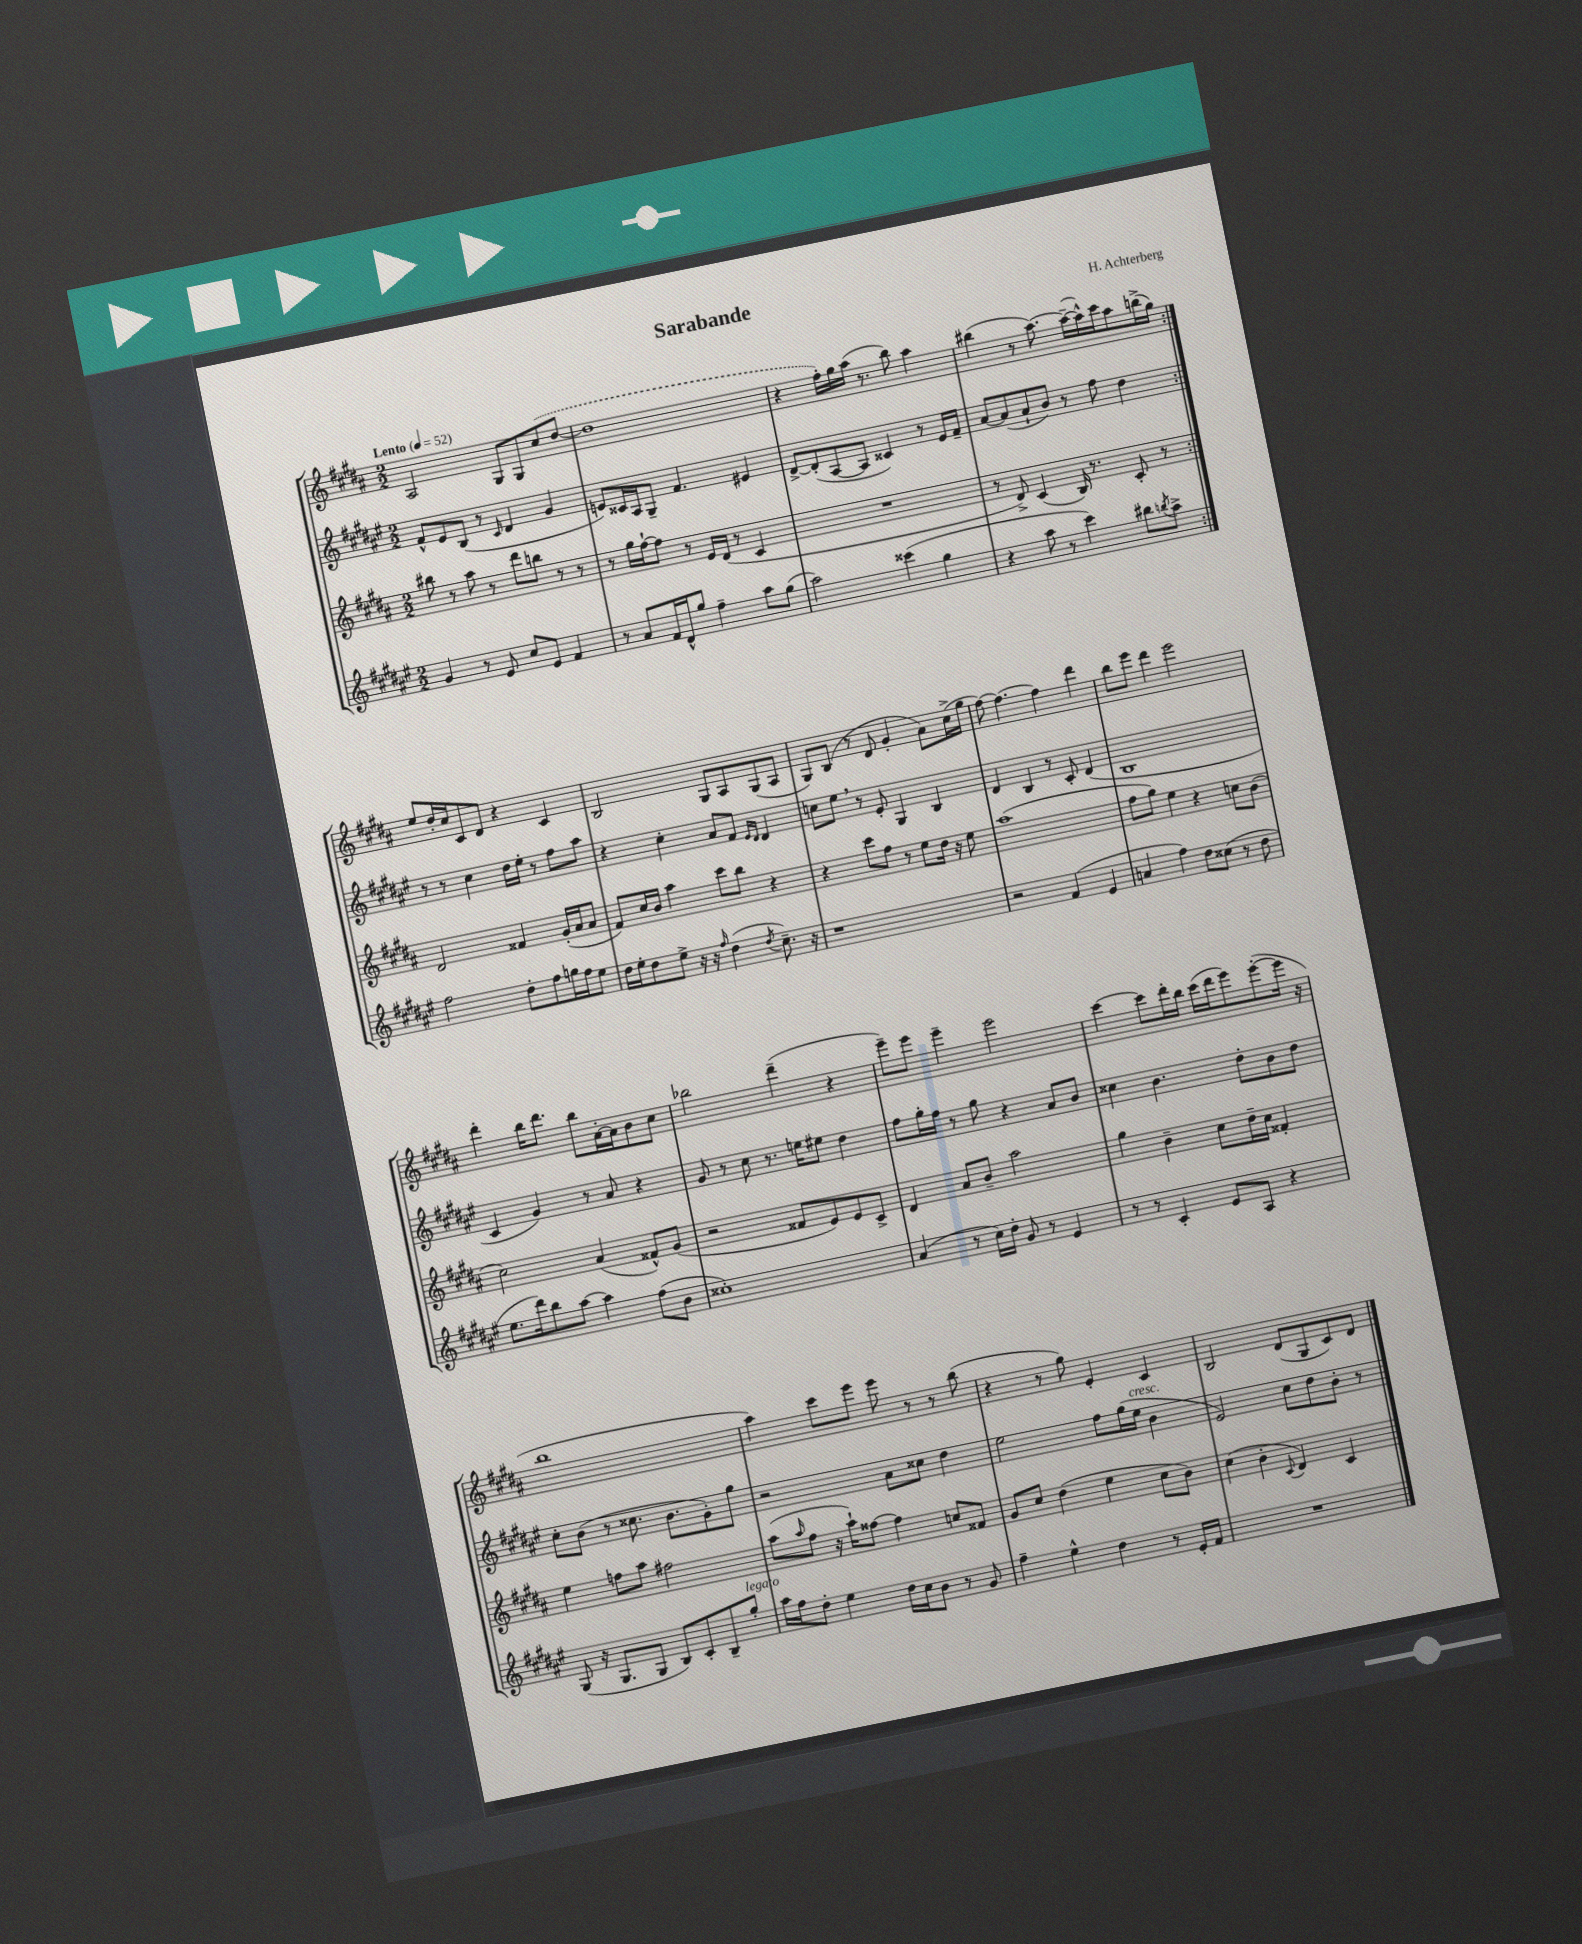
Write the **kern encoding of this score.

**kern	**kern	**kern	**kern
*staff4	*staff3	*staff2	*staff1
*clefG2	*clefG2	*clefG2	*clefG2
*k[f#c#g#d#a#e#]	*k[f#c#g#d#a#]	*k[f#c#g#d#a#e#]	*k[f#c#g#d#a#]
*M2/2	*M2/2	*M2/2	*M2/2
*MM52	*MM52	*MM52	*MM52
4g#	8bb#	8f#^^	2A#
.	8r	8e#	.
8r	8aa#	(8B	.
8e#	8r	8r	.
.	.	16qqc#	.
8cc#	8ddd#	4d#	8G#
8e#	8bb	.	8G#
4f#	8r	4g#	(8cc#
.	8r	.	[8dd#
=	=	=	=
8r	8r	8e)	1dd#]
8a#	16gg#	16c##	.
.	[16ff#`	16A#	.
16f#	8ff#]	8G#~	.
16d#^^	.	.	.
8gg#	8r	4.f#	.
4ff#~	16e	.	.
.	(16d#	.	.
.	8r	.	.
8aa#	4c#	4e#	.
(8gg#	.	.	.
=	=	=	=
2aa#)	1r	[8d#^	4r
.	.	(8d#']	.
.	.	[8A#	16ff#')
.	.	.	16gg#
.	.	8A#]	(16aa#
.	.	.	8.r
(4ccc##	.	4c##)	.
.	.	.	8bb)
4gg#	.	8r	4aa#
.	.	16e#	.
.	.	16f#~	.
=	=	=	=
4r	8r	[8a#	(4bb#
.	8d#^)	(8a#]	.
8aa#	(4c#	8a#`	8r
8r	.	8b)	[8.aa#)
4ccc#)	16B)	8r	.
.	8.r	.	(16aa#~_
.	.	8ff#	16aa#^^])
.	.	.	16ccc#
8bb#	8c#'	4dd#	8aa#
8qbb	.	.	.
8aa#^	8r	.	(16bb^
.	.	.	16gg#)
=:|!	=:|!	=:|!	=:|!
2ff#	2d#	8r	8ee
.	.	8r	16dd#'
.	.	.	16cc#
.	.	4cc#	8c#
.	.	.	8d#
8dd#'	4f##	16dd#	4r
.	.	16ee#'	.
8ff#	.	8r	.
16gg	(16g#'	8ff#	4c#
16ff#	16a#	.	.
8ee#	8a#	8aa#	.
=	=	=	=
16dd#	8f#)	4r	2B
16ee#'	.	.	.
8dd#	16cc#	.	.
.	16b	.	.
8ee#^	4aa#	4cc#'	.
16r	.	.	.
16r	.	.	.
16qqff#	.	.	.
(4dd#	8ccc#	8a#	8G#
.	8bb	8f#	8A#
.	.	16qqe#	.
8qdd#	.	16qqd#	.
8.cc#~)	4r	4d#	(8G#
.	.	.	8A#
16r	.	.	.
=	=	=	=
1r	4r	8cc	8G#)
.	.	8ee#	(8B
.	8ccc#	8r	8r
.	8ff#	8e#'	8d#
.	8r	4G#	4g#'
.	8ee	.	.
.	16dd#	4B	8a#)
.	16r	.	.
.	8ee	.	(16cc#^
.	.	.	16gg#
=	=	=	=
2r	(1aa#	4d#	[8ff#)
.	.	.	4.ff#_
.	.	4B	.
(4f#	.	8r	4ff#]
.	.	8c#'	.
4e#	.	(4d#	4ddd#
=	=	=	=
4a	8ff#	1B	8bb
.	8gg#)	.	8eee
4ff#)	4ee	.	4ddd#
8dd#	4r	.	2eee
(8cc##	.	.	.
8r	8cc	.	.
8dd#	(8b	.	.
=	=	=	=
8.ee#	2cc#)	4c#	4ddd#'
16ddd#)	.	.	.
8bb	.	4g#)	16bb
.	.	.	8.ddd#
[8aa#	.	.	.
4aa#]	(4a#	8r	8bb
.	.	8a#	[16a#'
.	.	.	16a#]
(8ff#	8f##^^)	4r	8b
8b	(8g#	.	8cc#
=	=	=	=
1cc##')	2r	8g#	2bb-
.	.	8r	.
.	.	8cc#	.
.	.	8.r	.
.	8f##	.	(4ddd#~
.	.	16ee	.
.	8e)	8ee#	.
.	8e	4dd#	4r
.	8c#^	.	.
=	=	=	=
(4a#	4d#	8ff#	8eee~)
.	.	16gg#'	8eee
.	.	16ff#	.
8r	8a#	8r	4eee~
16cc#)	8b~	8gg#	.
16dd#'	.	.	.
8g#	2aa#	4r	2eee
8r	.	.	.
4e#	.	8a#	.
.	.	8b	.
=	=	=	=
8r	4gg#	4cc##	[4ccc#
8r	.	.	.
4c#'	4b~	4.b	8ccc#]
.	.	.	16ddd#'
.	.	.	16bb
8e#	8cc#	.	(16ccc#
.	.	.	16ddd#
8A#	16dd#~	8dd#'	8eee)
.	16cc#	.	.
4r	4f##'	8b	([8eee'
.	.	8dd#	16eee]
.	.	.	16r
=	=	=	=
(8G#	4ee	8cc#'	1bb
16r	.	(8b	.
8.G#	.	.	.
.	8ff	8r	.
8G#	8aa#	8.cc##	.
8B)	2ff#	.	.
.	.	8.b	.
8c#'	.	.	.
8B~	.	8g#')	.
8gg#'	.	8gg#	.
=	=	=	=
16aa#	(8aa#	2r	4aa#)
16ff#	.	.	.
.	16qqaa#	.	.
8dd#'	8ff#	.	.
4ee#	16r	.	8ccc#
.	16aa#`)	.	.
.	[8ff##	.	8eee
16dd#	4ff##]	8a#	8eee
16cc#	.	.	.
8b	.	8cc##	8r
8r	8cc	4dd#	8r
8g#	8f##	.	(8bb
=	=	=	=
4ff#~	8g#	2ee#	4r
.	8cc#	.	.
4ee#^^	(4dd#	.	8r
.	.	.	8gg#)
4dd#	4ee	8ff#	4e'
.	.	(16gg#	.
.	.	16ee#	.
8r	8cc#	4b	4c#
16e#'	8b)	.	.
16f#	.	.	.
=	=	=	=
1r	(4cc#	2e#)	2B
.	4b'	.	.
.	8qqc#	.	.
.	4d#)	8cc#	(8d#
.	.	8dd#	8G#
.	4c#	8b'	8c#)
.	.	8r	8d#
==	==	==	==
*-	*-	*-	*-
